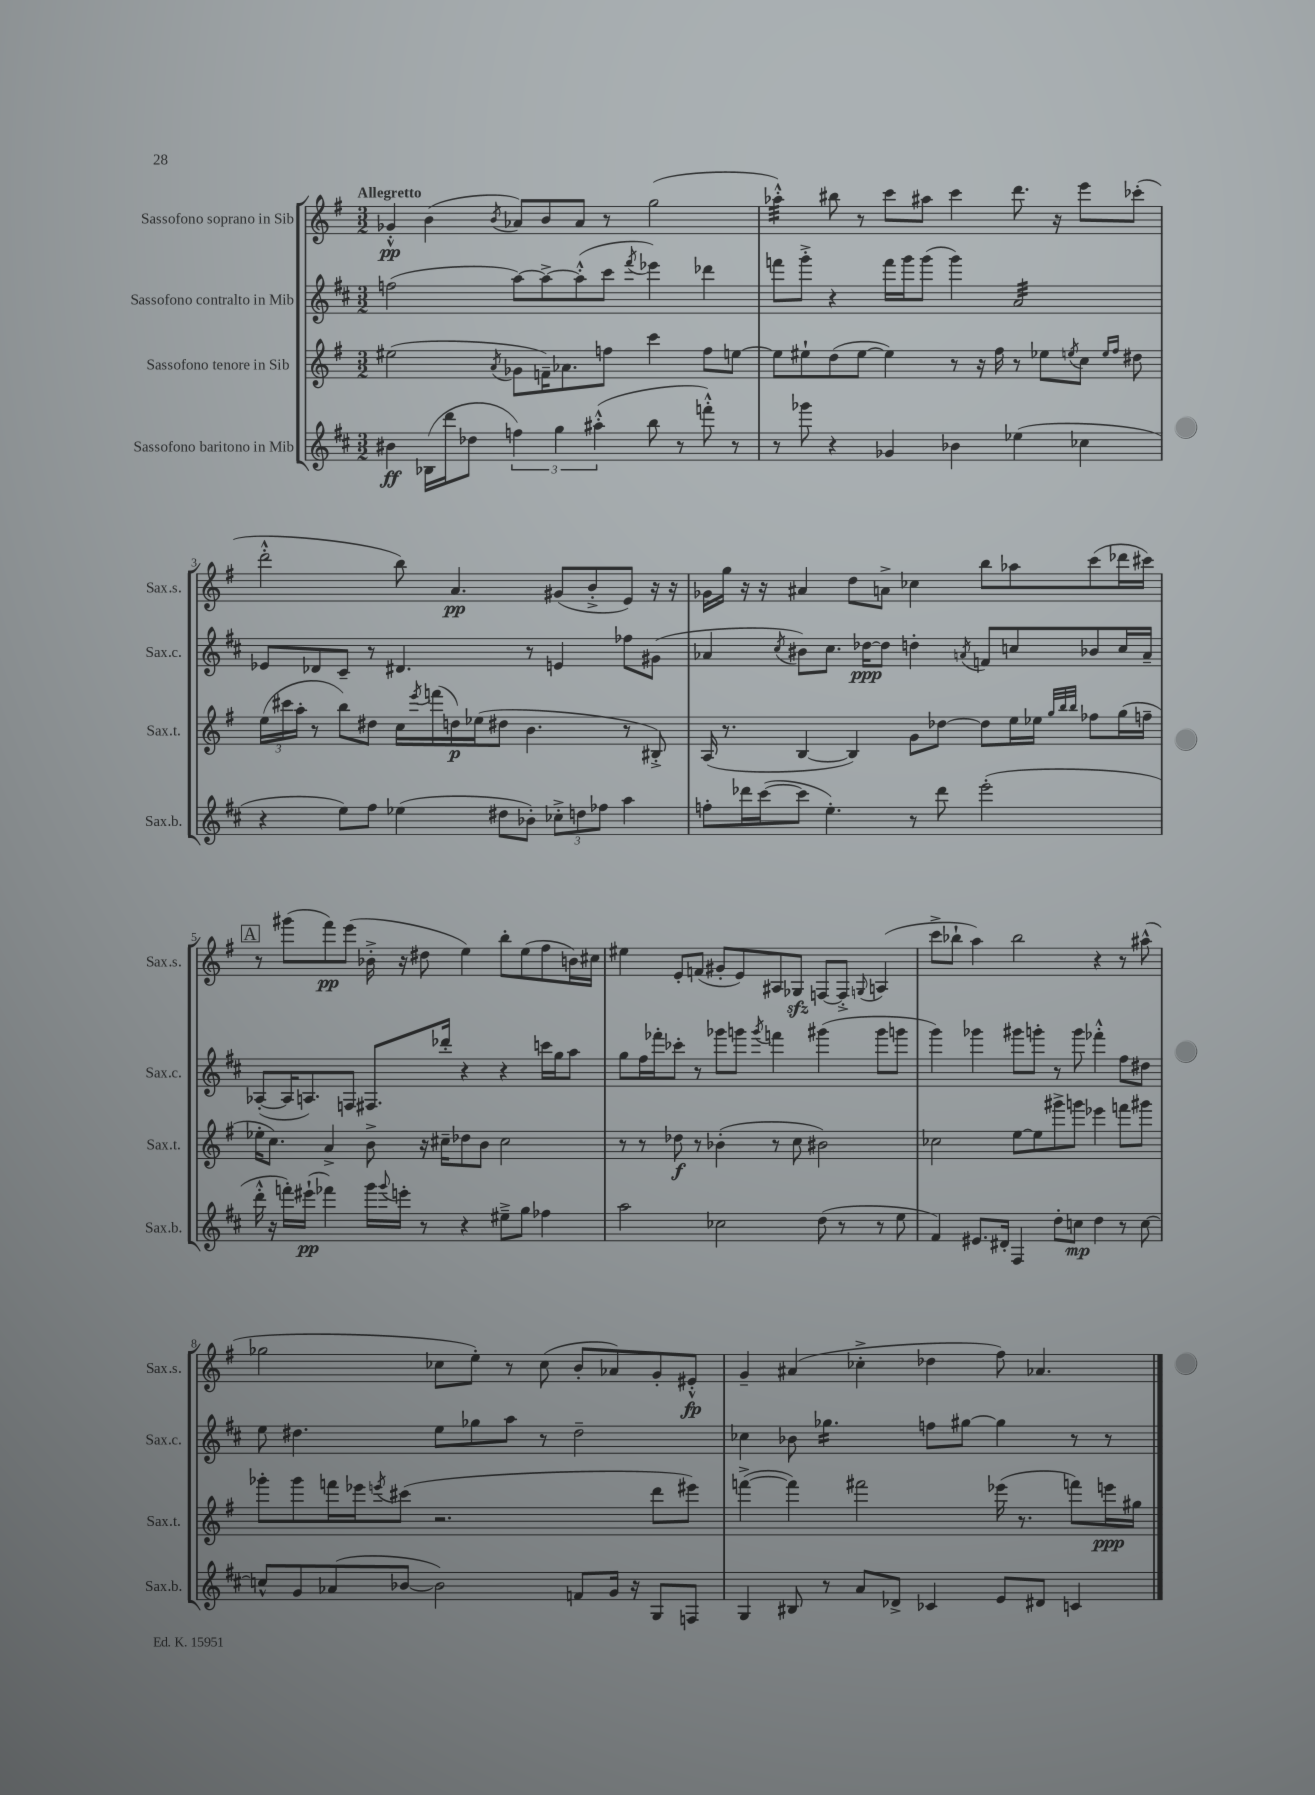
<<
\new StaffGroup <<
\new Staff = "s0" \with { instrumentName = "Sassofono soprano in Sib" shortInstrumentName = "Sax.s." } {
    \clef treble \key g \major \numericTimeSignature \time 3/2 \tempo "Allegretto"
    ges'4-.-^\pp b'4( \acciaccatura { b'8 } aes'8) b'8 aes'8 r8 g''2( |
    aes''4:32-.-^) bis''8 r8 c'''8 ais''8 c'''4 d'''8. r16 e'''8 ces'''8-.( |
    d'''2-.-^ b''8) a'4.\pp gis'8( b'8-.-> e'8) r16 r16 |
    ges'16 g''16 r16 r16 ais'4 d''8 a'8-> ces''4 b''8 aes''8 c'''8( des'''16 cis'''16) |
    \mark \markup { \box "A" } r8 gis'''8( fis'''8\pp) e'''8( bes'16-.-> r16 dis''8 e''4) b''8-. e''8( fis''8 b'16) cis''16 |
    eis''4 e'8-. f'8( gis'8-. e'8) ais8 ges8\sfz f8~ f8-.-> \appoggiatura { g8 } a4( |
    c'''8-> bes''8-! a''4) bes''2 r4 r8 ais''8-^( |
    ges''2 ces''8 e''8-.) r8 ces''8( b'8-. aes'8) g'8-. eis'8-.-^\fp |
    g'4-- ais'4( ces''4-.-> des''4 fis''8) aes'4. \bar "|." |
}
\new Staff = "s1" \with { instrumentName = "Sassofono contralto in Mib" shortInstrumentName = "Sax.c." } {
    \clef treble \key d \major \numericTimeSignature \time 3/2
    f''2( a''8~) a''8~-> a''8-.-^( cis'''8 \acciaccatura { fis'''8 } ees'''4) des'''4 |
    f'''8 g'''8-.-> r4 f'''16 g'''16 g'''8( g'''4) a'2:32 |
    ees'8 des'8 cis'8-- r8 dis'4. r8 e'4 fes''8 gis'8( |
    aes'4 \acciaccatura { cis''8 } bis'8) cis''8. des''16~\ppp des''8 d''4-. \acciaccatura { a'8 } f'8 c''8 bes'8 c''16 a'16-- |
    \mark \markup { \box "A" } aes8~-.( aes16 a8.) f8 fis8. des'''16-. r4 r4 c'''16 g''16 a''8 |
    g''8 fis''16 fes'''16-. ces'''8-. r8 ges'''8 g'''8 \acciaccatura { g'''8 } f'''4 gis'''4( gis'''8 g'''8 |
    g'''4) ges'''4 gis'''8 g'''8-. r8 g'''8 fes'''4-.-^ fis''8 dis''8 |
    e''8 dis''4. e''8 ges''8 a''8 r8 dis''2-- |
    ces''4 bes'8 ges''4.:16 f''8 gis''8~ gis''4 r8 r8 \bar "|." |
}
\new Staff = "s2" \with { instrumentName = "Sassofono tenore in Sib" shortInstrumentName = "Sax.t." } {
    \clef treble \key g \major \numericTimeSignature \time 3/2
    eis''2( \acciaccatura { a'8 } ges'8 f'16--) aes'8. f''8 c'''4 f''8 e''8~ |
    e''8 eis''8-! d''8( eis''8~ eis''4) r8 r16 fis''16 r8 ees''8 \acciaccatura { e''8 } c''8 \grace { e''16 fis''16 } dis''8 |
    \tuplet 3/2 { e''16( cis'''16 a''16-. } r8 b''8) dis''8 c''16 \acciaccatura { e'''8 } f'''16( d''16\p) ees''16( dis''8 b'4. r8 bis8-.->) |
    a16( r8. b4~ b4) g'8 des''8~ des''8 e''16 ees''16 \grace { g''32 b''32 b''32 } fes''8 g''16( f''16-- |
    \mark \markup { \box "A" } ees''16-. c''8.) a'4-> b'8-> r16 cis''16-- des''8 b'8 cis''2 |
    r8 r8 des''8\f r8 bes'4-.( r8 c''8 bis'2) |
    ces''2 e''8~ e''8 gis'''8-> g'''8 ees'''4 f'''8 gis'''8 |
    ges'''8-. ges'''8 f'''16 ees'''16 \acciaccatura { e'''8 } cis'''8( r2. d'''8 eis'''8) |
    f'''4~->( f'''4) fis'''2 ees'''16( r8. f'''8) e'''16\ppp gis''16 \bar "|." |
}
\new Staff = "s3" \with { instrumentName = "Sassofono baritono in Mib" shortInstrumentName = "Sax.b." } {
    \clef treble \key d \major \numericTimeSignature \time 3/2
    bis'4\ff bes16( d'''16 des''8 \tuplet 3/2 { f''4) g''4 ais''4-.-^( } b''8 r8 f'''8-.-^) r8 |
    r8 ges'''8 r4 ges'4 bes'4 ees''4( ces''4 |
    r4 e''8) fis''8 ees''4( dis''8 bes'8-.) \tuplet 3/2 { ces''8-.-> d''8 fes''8 } a''4 |
    f''8-. des'''16 cis'''16~( cis'''8 e''4.-.) r8 des'''8 e'''2-.( |
    \mark \markup { \box "A" } d'''16-.-^ r16 f'''16-.) eis'''16-!\pp( fes'''4) g'''16 \appoggiatura { g'''8 } e'''16-. r8 r4 eis''8---> g''8 fes''4 |
    a''2 ces''2 d''8( r8 r8 e''8 |
    fis'4) eis'8. dis'16-. fis4 d''8-. c''8\mp d''4 r8 c''8~ |
    c''8-^ g'8 aes'8( bes'8~ bes'2) f'8 g'16 r16 g8 f8 |
    g4 bis8 r8 a'8 des'8-> ces'4 e'8 dis'8 c'4 \bar "|." |
}
>>
>>
